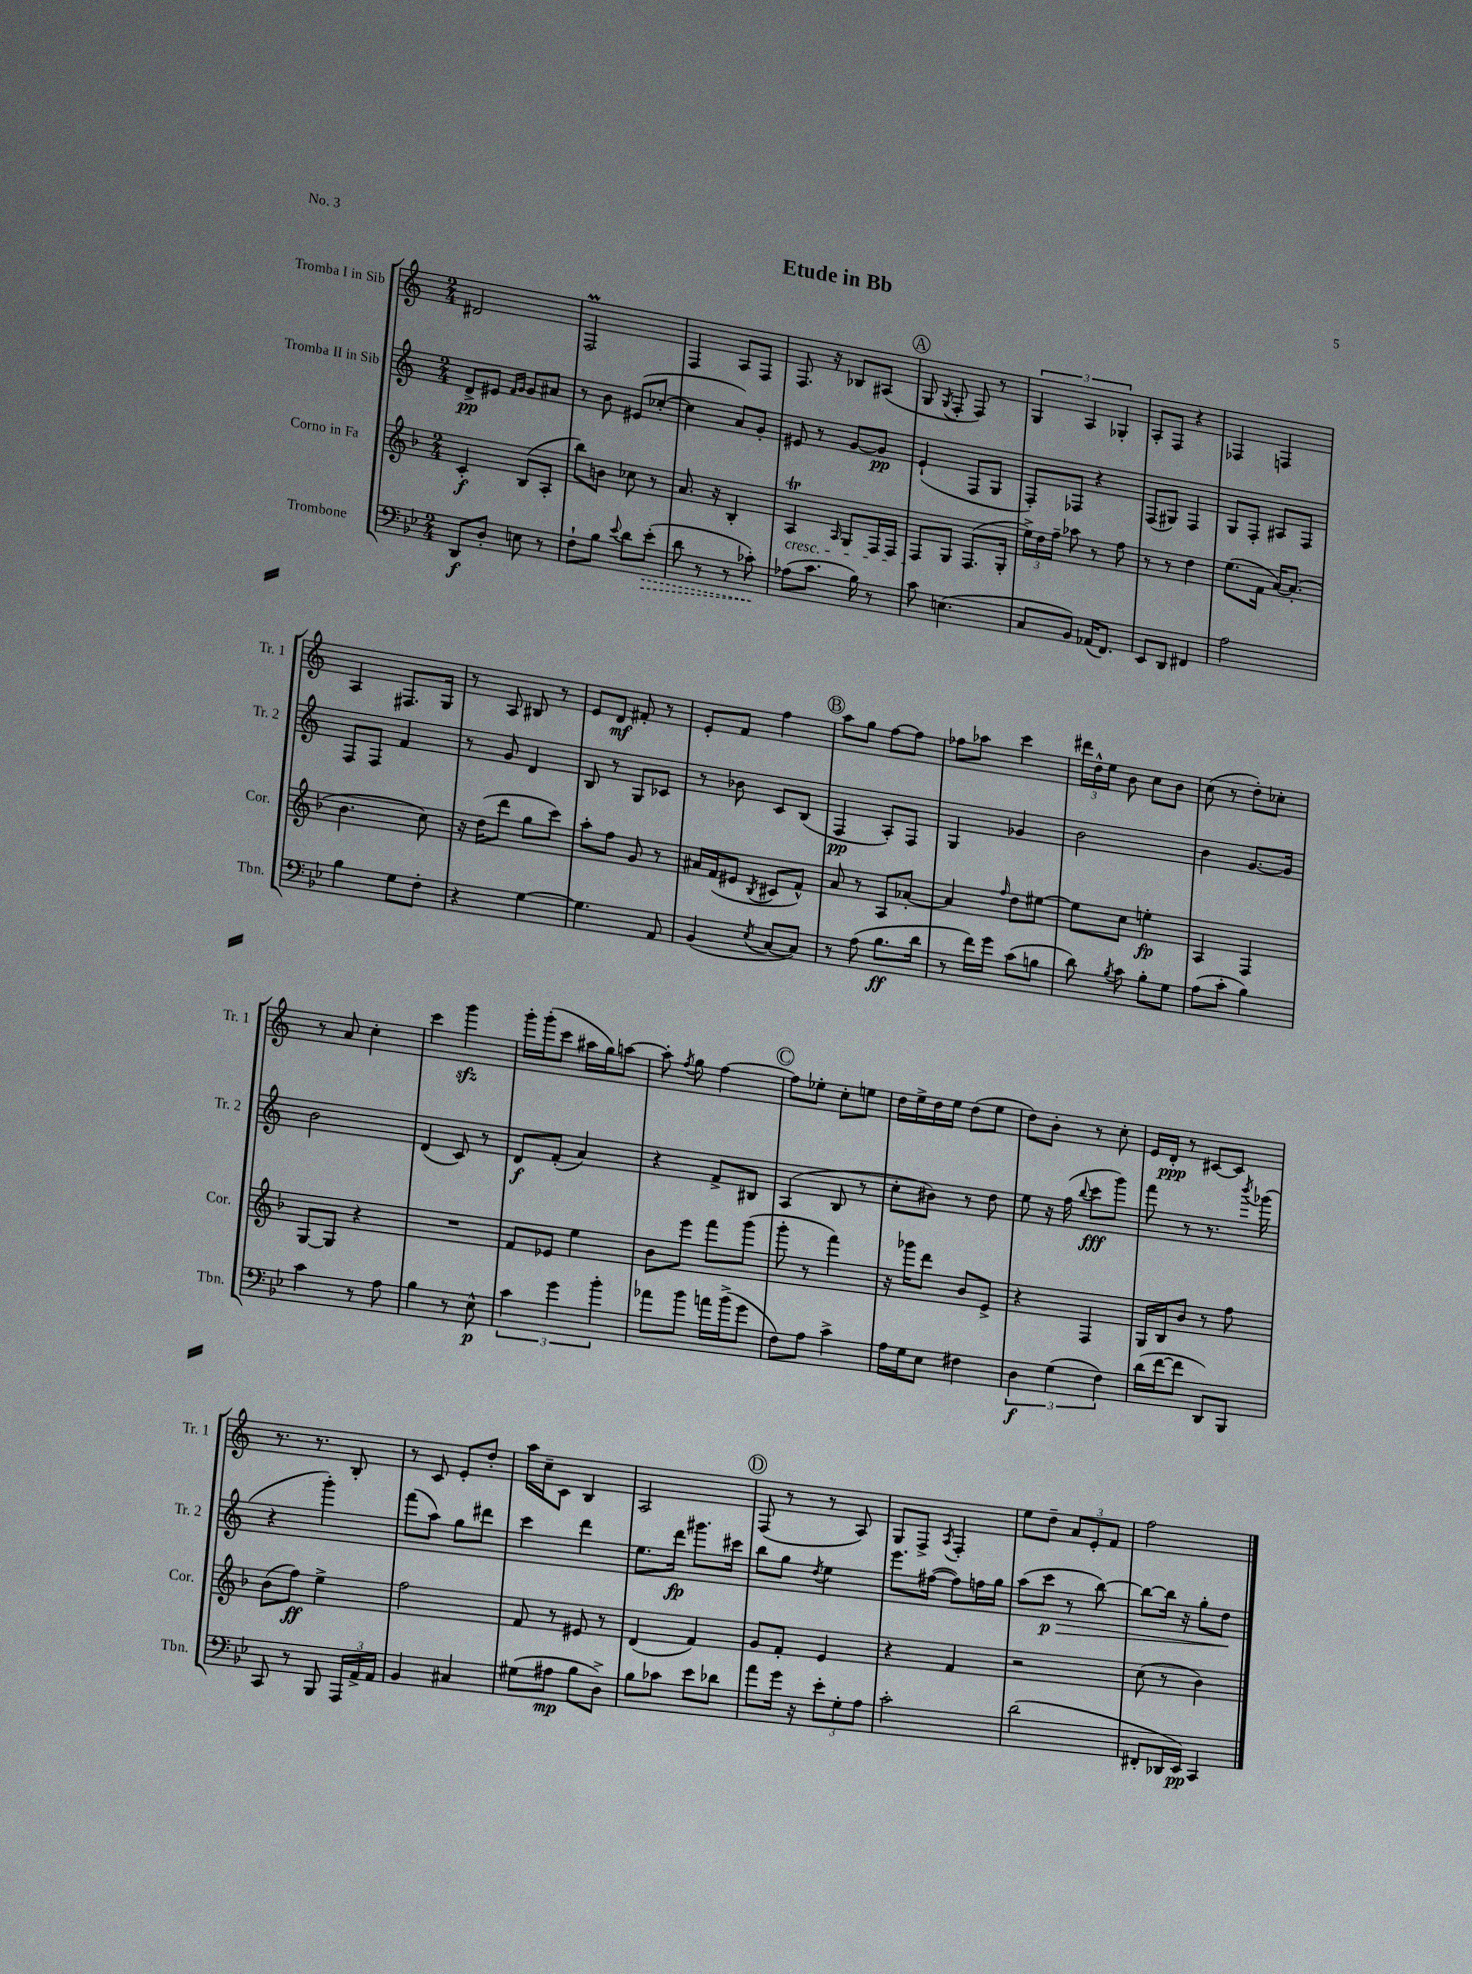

**kern	**dynam	**kern	**dynam	**kern	**dynam	**kern	**dynam
*part4	*part4	*part3	*part3	*part2	*part2	*part1	*part1
*staff4	*staff4	*staff3	*staff3	*staff2	*staff2	*staff1	*staff1
*I"Trombone	*	*I"Corno in Fa	*	*I"Tromba II in Sib	*	*I"Tromba I in Sib	*
*I'Tbn.	*	*I'Cor.	*	*I'Tr. 2	*	*I'Tr. 1	*
*clefF4	*	*clefG2	*	*clefG2	*	*clefG2	*
*k[b-e-]	*	*k[b-]	*	*k[]	*	*k[]	*
*M2/4	*	*M2/4	*	*M2/4	*	*M2/4	*
=1	=1	=1	=1	=1	=1	=1	=1
8DD/L	f	4c'/	f	8d^/L	pp	2d#X/	.
8D'/J	.	.	.	8e#X/J	.	.	.
.	.	.	.	16qqf/LL	.	.	.
.	.	.	.	16qqg/JJ	.	.	.
8En\	.	(8B-/L	.	8g/L	.	.	.
8r	.	8A'/J	.	8a#X/J	.	.	.
=2	=2	=2	=2	=2	=2	=2	=2
8F`\L	.	8bb-\L)	.	8r	.	2FM/	.
8B-\J	.	8bn\J	.	8b\	.	.	.
8qqe-/	.	.	.	.	.	.	.
8d\L	.	8cc-X\	.	(8e#X/L	.	.	.
!	!LO:HP:b	!	!	!	!	!	!
(8e-'\J	>	8r	.	[8cc-X'/J	.	.	.
=3	=3	=3	=3	=3	=3	=3	=3
8d\	.	8.a/	.	4cc-\]	.	4F/	.
8r	.	.	.	.	.	.	.
.	.	16r	.	.	.	.	.
8r	.	4B-'/	.	8a/L)	.	8A/L	.
8c-X'\)	.	.	.	8g'/J	.	8F/J	.
.	]	.	.	.	.	.	.
=4	=4	=4	=4	=4	=4	=4	=4
!	!	!LO:TX:b:i:t=cresc.	!	!	!	!	!
(8A-X\L	.	4At/	.	8e#X/	.	8.F/	.
8.c\J	.	.	.	8r	.	.	.
.	.	.	.	.	.	16r	.
.	.	16qqA/	.	.	.	.	.
.	.	8G/L	.	[8g/L	.	8B-X/L	.
16B-\)	.	.	.	.	.	.	.
8r	.	16F/L	.	8g/J]	pp	(8A#X/J	.
.	.	16F/JJ	.	.	.	.	.
!!LO:REH:place=s1:t=A
=5	=5	=5	=5	=5	=5	=5	=5
8c\	.	8F/L	.	(4e`/	.	8G/	.
.	.	.	.	.	.	8qG/	.
(4.En\	.	8G/J	.	.	.	8F'/	.
.	.	(8.F/L	.	8F/L	.	8F/)	.
.	.	.	.	8G/J	.	8r	.
.	.	16G'/Jk	.	.	.	.	.
=6	=6	=6	=6	=6	=6	=6	=6
8C/L	.	24ee^\LL)	.	8F'/L)	.	6G/	.
.	.	24dd\	.	.	.	.	.
.	.	24ff~\JJ	.	.	.	.	.
8BB-/J)	.	8aa-X\	.	8F-X/J	.	.	.
.	.	.	.	.	.	6A/	.
(16AA-X/KL	.	8r	.	4r	.	.	.
8.FF/J)	.	.	.	.	.	.	.
.	.	.	.	.	.	6G-X'/	.
.	.	8ff\	.	.	.	.	.
=7	=7	=7	=7	=7	=7	=7	=7
8EE-/L	.	8r	.	(8F/L	.	8A'/L	.
8DD/J	.	8r	.	8G#X/J)	.	8F/J	.
4FF#X/	.	4dd\	.	4F/	.	4r	.
=8	=8	=8	=8	=8	=8	=8	=8
2A\	.	(8.ee\L	.	8G/L	.	4F-X/	.
.	.	.	.	8F'/J	.	.	.
.	.	16f\Jk	.	.	.	.	.
.	.	[16a/KL)	.	8A#X/L	.	4Fn/	.
.	.	(8.a'/J]	.	.	.	.	.
.	.	.	.	8F/J	.	.	.
!!LO:LB:g=z
=9	=9	=9	=9	=9	=9	=9	=9
4B-\	.	4.b-\	.	8F/L	.	4A/	.
.	.	.	.	8F/J	.	.	.
8G\L	.	.	.	4f/	.	8.F#X/L	.
8F'\J	.	8cc\)	.	.	.	.	.
.	.	.	.	.	.	16G/Jk	.
=10	=10	=10	=10	=10	=10	=10	=10
4r	.	16r	.	8r	.	8r	.
.	.	(16dd\KL	.	.	.	.	.
.	.	8ddd\J	.	8g/	.	8A/	.
[4G\	.	8gg\L	.	4d/	.	8B#X/	.
.	.	8ccc\J)	.	.	.	8r	.
=11	=11	=11	=11	=11	=11	=11	=11
4.G\]	.	8aa'\L	.	8B/	.	8e/L	.
.	.	8ff\J	.	8r	.	8d/J	mf
.	.	8g/	.	8G/L	.	8f#X'/	.
8AA/	.	8r	.	8c-X/J	.	8r	.
=12	=12	=12	=12	=12	=12	=12	=12
(4BB-/	.	16a#X/LL	.	8r	.	8e'/L	.
.	.	(16f/J	.	.	.	.	.
.	.	8e#X/J	.	8b-X\	.	8f/J	.
8qE-/	.	8qB-/	.	.	.	.	.
[8C/L	.	8c#X/L	.	8c/L	.	4ff\	.
8C/J])	.	8f^^/J)	.	(8B/J	.	.	.
!!LO:REH:place=s1:t=B
=13	=13	=13	=13	=13	=13	=13	=13
8r	.	8a/	.	4F/	pp	8aa\L	.
(8A\	.	8r	.	.	.	8gg\J	.
8.B-\L	ff	8A/L	.	8A'/L)	.	[8ff\L	.
.	.	[8a-X'/J	.	8F/J	.	8ff\J]	.
16d\Jk	.	.	.	.	.	.	.
=14	=14	=14	=14	=14	=14	=14	=14
8r	.	4a-/]	.	4G/	.	8ff-X\L	.
16f\LL)	.	.	.	.	.	8aa-X\J	.
16g\JJ	.	.	.	.	.	.	.
.	.	16qqff/	.	.	.	.	.
(8c\L	.	8dd\L	.	4g-X/	.	4ccc\	.
8Bn\J	.	[8ee#X\J	.	.	.	.	.
=15	=15	=15	=15	=15	=15	=15	=15
8d\)	.	8ee#\L]	.	2b\	.	24ddd#X\LL	.
.	.	.	.	.	.	24dd^^\	.
.	.	.	.	.	.	24ee\JJ	.
8qB-/	.	.	.	.	.	.	.
8c\	.	8cc\J	.	.	.	8b\	.
8B-'\L	.	4een'\	fp	.	.	8cc\L	.
8G\J	.	.	.	.	.	8b\J	.
=16	=16	=16	=16	=16	=16	=16	=16
(8A\L	.	4A/	.	4b\	.	(8cc\	.
8c'\J	.	.	.	.	.	8r	.
4B-\)	.	4F/	.	[8.g/L	.	8dd'\L)	.
.	.	.	.	.	.	8cc-X'\J	.
.	.	.	.	16g/Jk]	.	.	.
!!LO:LB:g=z
=17	=17	=17	=17	=17	=17	=17	=17
4c\	.	[8G/L	.	2b\	.	8r	.
.	.	8G/J]	.	.	.	8a/	.
8r	.	4r	.	.	.	4cc'\	.
8A\	.	.	.	.	.	.	.
=18	=18	=18	=18	=18	=18	=18	=18
4B-\	.	2r	.	(4d/	.	4ccc\	.
8r	.	.	.	8c/)	.	4gggzz\	.
8E-^^\	p	.	.	8r	.	.	.
=19	=19	=19	=19	=19	=19	=19	=19
6c\	.	8f/L	.	8d/L	f	16ggg'\LL	.
.	.	.	.	.	.	(16ggg'\J	.
.	.	8e-X/J	.	(8f'/J	.	8ccc\J	.
6g\	.	.	.	.	.	.	.
.	.	4ee\	.	4a/)	.	16aa#X\LL	.
.	.	.	.	.	.	16gg\J)	.
6b-'\	.	.	.	.	.	.	.
.	.	.	.	.	.	[8aan\J	.
=20	=20	=20	=20	=20	=20	=20	=20
8a-X\L	.	8b-\L	.	4r	.	8aa'\]	.
.	.	.	.	.	.	8qff/	.
8b-\J	.	8eee\J	.	.	.	8gg\	.
16an\LL	.	8fff\L	.	8f^/L	.	[4ff\	.
(16b-^\J	.	.	.	.	.	.	.
8g\J	.	(8ggg\J	.	8B#X/J	.	.	.
!!LO:REH:place=s1:t=C
=21	=21	=21	=21	=21	=21	=21	=21
8F\L)	.	8ggg'\	.	(4A/	.	8ff\L]	.
8A\J	.	8r	.	.	.	8ee-X'\J	.
4c^\	.	4fff\)	.	8B/	.	8cc'\L	.
.	.	.	.	8r	.	8een\J	.
=22	=22	=22	=22	=22	=22	=22	=22
16A\LL	.	16r	.	8cc'\L	.	16dd\LL	.
16G\J	.	16ggg-X\KL	.	.	.	16ee^\	.
8E-\J	.	8ddd\J	.	8b#X\J)	.	16dd\	.
.	.	.	.	.	.	16ee\JJ	.
4F#X\	.	8b-/L	.	8r	.	(8dd\L	.
.	.	8e^/J	.	8dd\	.	8ee\J	.
=23	=23	=23	=23	=23	=23	=23	=23
6D\	f	4r	.	8ee\	.	8dd\L)	.
.	.	.	.	16r	.	8b'\J	.
(6G\	.	.	.	.	.	.	.
.	.	.	.	(16ff\	.	.	.
.	.	.	.	8qqbb/	.	.	.
.	.	4F/	.	8ccc\L	fff	8r	.
6F\)	.	.	.	.	.	.	.
.	.	.	.	8ggg\J)	.	8cc'\	.
=24	=24	=24	=24	=24	=24	=24	=24
(16d\LL	.	16G/LL	.	8fff\	.	16e/LL	.
[16f\J	.	16B-/J	.	.	.	16d'/JJ	ppp
8f\J]	.	8b-/J	.	8r	.	8r	.
8DD/L)	.	8r	.	8.r	.	[8c#X/L	.
8BBB-/J	.	8ff\	.	.	.	8c#/J]	.
.	.	.	.	8qbbb/	.	.	.
.	.	.	.	(16ggg-X\	.	.	.
!!LO:LB:g=z
=25	=25	=25	=25	=25	=25	=25	=25
8CC/	.	(8b-\L	.	4r	.	8.r	.
8r	.	8ff\J)	ff	.	.	.	.
.	.	.	.	.	.	8.r	.
8BBB-/	.	4ee^\	.	4ggg'\)	.	.	.
24AAA/LL	.	.	.	.	.	8B'/	.
24AA^/	.	.	.	.	.	.	.
24AA/JJ	.	.	.	.	.	.	.
=26	=26	=26	=26	=26	=26	=26	=26
4BB-/	.	2ff\	.	(8fff\L	.	8r	.
.	.	.	.	8aa\J)	.	8c/	.
4C#X/	.	.	.	8gg\L	.	8e'/L	.
.	.	.	.	8ddd#X\J	.	8dd'/J	.
=27	=27	=27	=27	=27	=27	=27	=27
(8G#X\L	.	8f/	.	4ccc\	.	16aa\LL	.
.	.	.	.	.	.	16cc~\J	.
8A#X\J	mp	8r	.	.	.	8c\J	.
8B-\L	.	8e#X/	.	4ddd\	.	4B/	.
8D^\J)	.	8r	.	.	.	.	.
=28	=28	=28	=28	=28	=28	=28	=28
8B-\L	.	(4d/	.	8.ee\L	.	2A/	.
8c-X\J	.	.	.	.	.	.	.
.	.	.	.	16ddd\Jk	fp	.	.
8e-\L	.	4f/)	.	8.ggg#X\L	.	.	.
8d-X\J	.	.	.	.	.	.	.
.	.	.	.	16ccc#X\Jk	.	.	.
!!LO:REH:place=s1:t=D
=29	=29	=29	=29	=29	=29	=29	=29
8a\L	.	8g/L	.	8bb\L	.	(8F/	.
16g\Jk	.	8f'/J	.	8gg\J	.	8r	.
16r	.	.	.	.	.	.	.
.	.	.	.	8qdd/	.	.	.
12e-'\L	.	4e/	.	4ee\	.	8r	.
12G'\	.	.	.	.	.	.	.
.	.	.	.	.	.	8A/)	.
12A\J	.	.	.	.	.	.	.
=30	=30	=30	=30	=30	=30	=30	=30
2c'\	.	4r	.	8.eee\L	.	8G/L	.
.	.	.	.	.	.	8F^/J	.
.	.	.	.	([16ff#X\Jk	.	.	.
.	.	.	.	.	.	8qA/	.
.	.	4f/	.	8ff#\L])	.	4F'/	.
.	.	.	.	16ffn\L	.	.	.
.	.	.	.	16gg\JJ	.	.	.
=31	=31	=31	=31	=31	=31	=31	=31
(2d\	.	2r	.	(8aa\L	.	8ee\L	.
!	!	!	!	!	!LO:HP:b	!	!
.	.	.	.	8ccc\J	> p	8dd~\J	.
.	.	.	.	8r	.	12a/L	.
.	.	.	.	.	.	12e'/	.
.	.	.	.	[8bb\)	.	.	.
.	.	.	.	.	.	12f/J	.
=32	=32	=32	=32	=32	=32	=32	=32
8FF#X'/L	.	(8cc\	.	8bb\L_	.	2ff\	.
16DD-X/L	.	8r	.	16bb\Jk]	.	.	.
16EE-/JJ)	pp	.	.	16r	.	.	.
4CC/	.	4b-\)	.	8gg'\L	.	.	.
.	.	.	.	8dd\J	.	.	.
.	.	.	.	.	]	.	.
==	==	==	==	==	==	==	==
*-	*-	*-	*-	*-	*-	*-	*-
